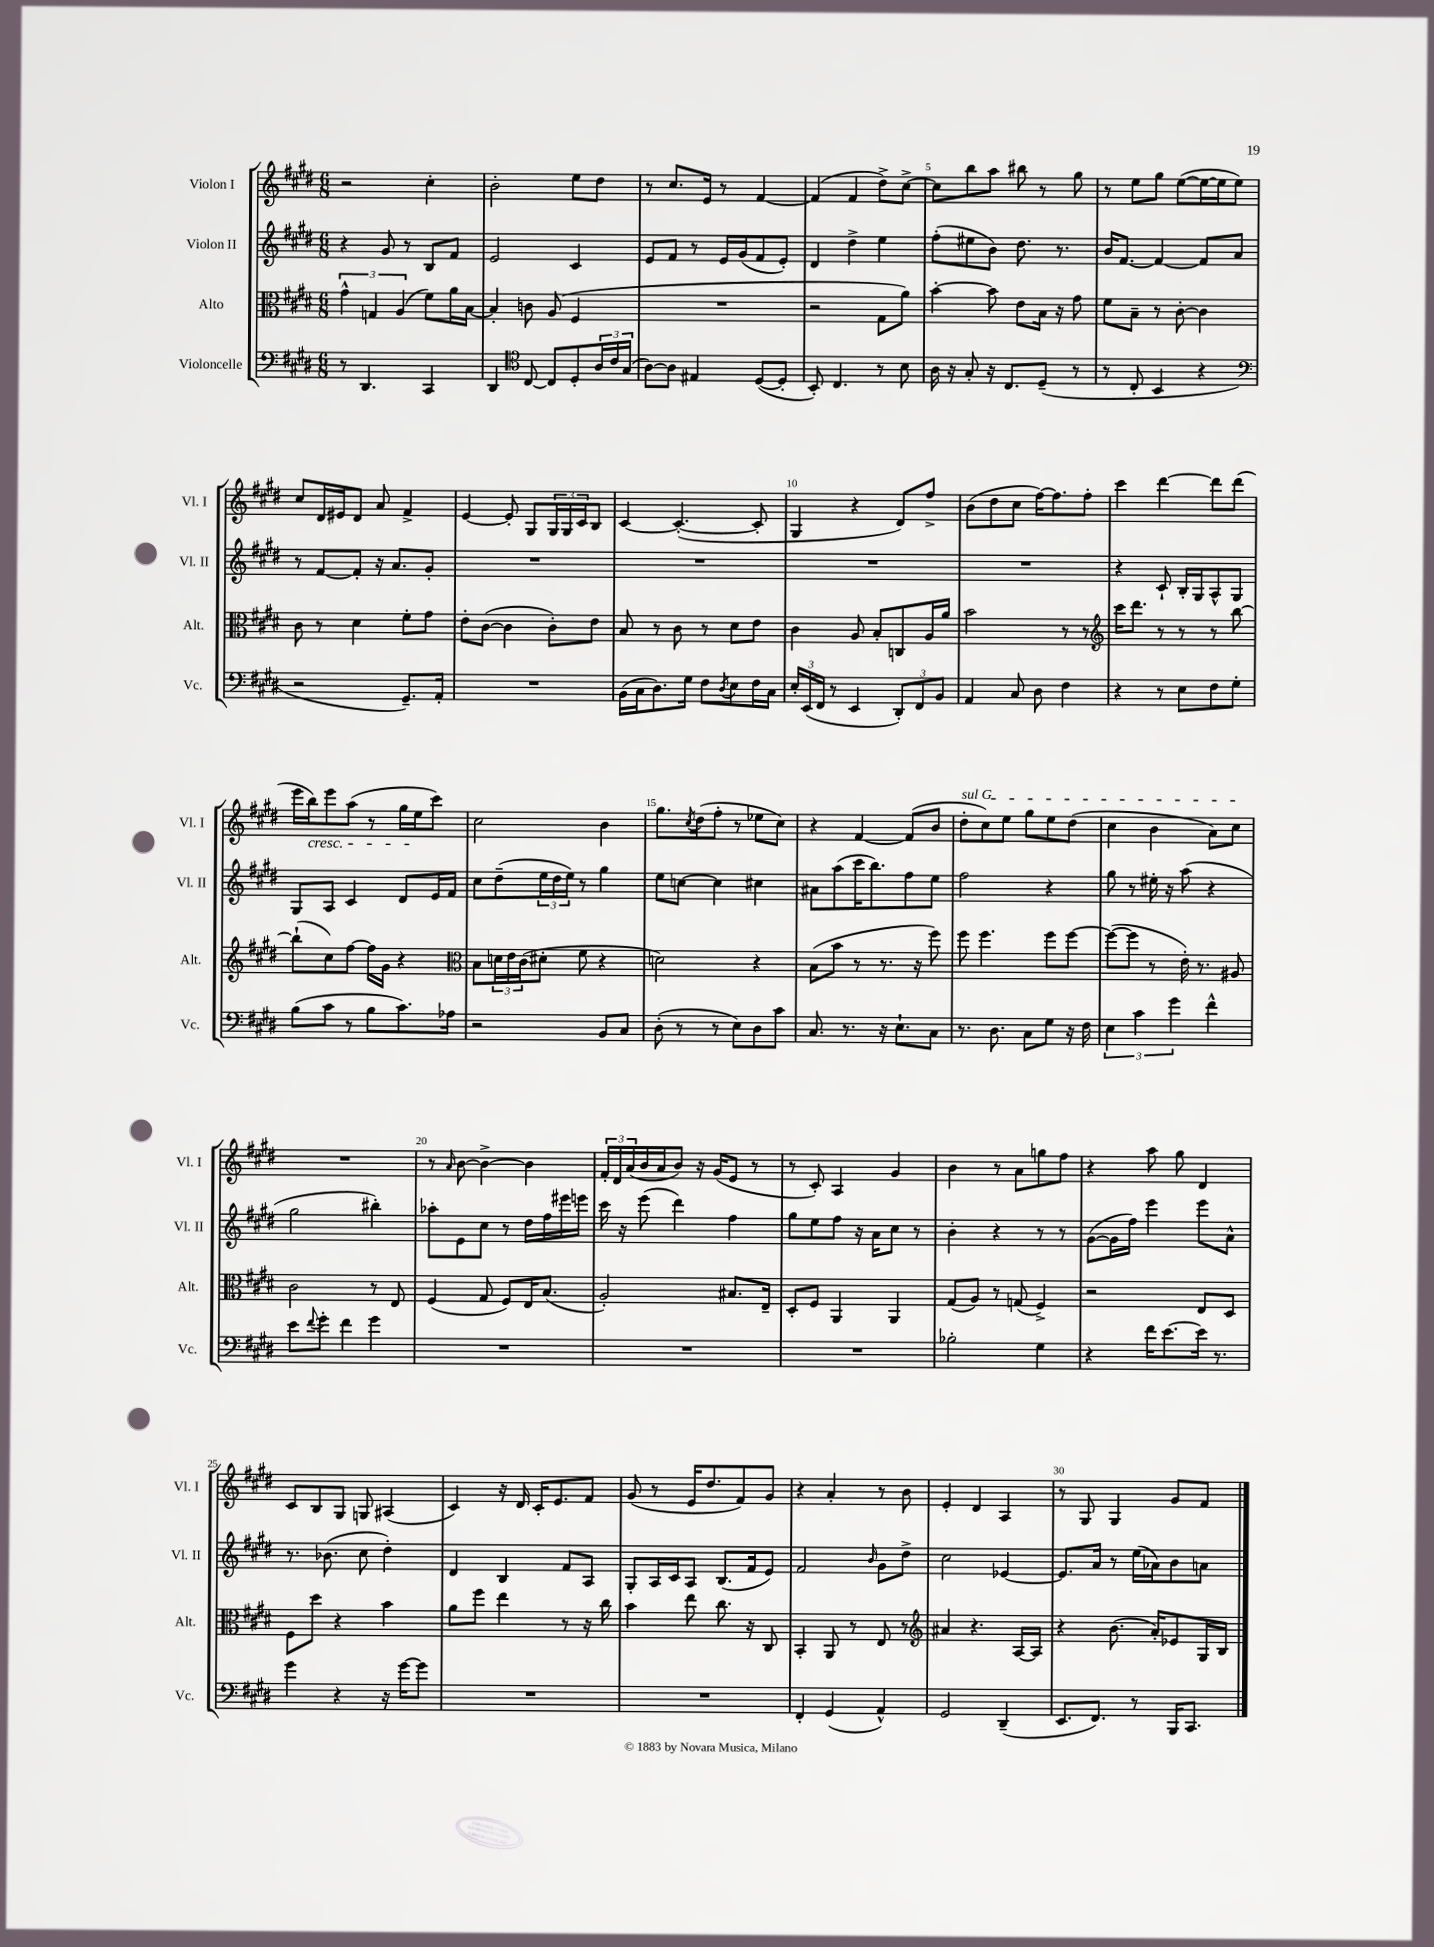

**kern	**kern	**kern	**kern
*staff4	*staff3	*staff2	*staff1
*clefF4	*clefC3	*clefG2	*clefG2
*k[f#c#g#d#]	*k[f#c#g#d#]	*k[f#c#g#d#]	*k[f#c#g#d#]
*M6/8	*M6/8	*M6/8	*M6/8
8r	6g#^^	4r	2r
4.DD#	.	.	.
.	6G	.	.
.	.	8g#	.
.	(6A	.	.
.	.	8r	.
4CC#	8f#)	8B	4cc#'
.	16a	8f#	.
.	[16B	.	.
=	=	=	=
4DD#	4B']	2e	2b'
*clefC4	*	*	*
[8C#	8c	.	.
8C#]	(8A	.	.
8D#'	4F#	4c#	8ee
24A	.	.	8dd#
24c#	.	.	.
(24G#	.	.	.
=	=	=	=
[8A)	2.r	8e	8r
8A]	.	8f#	8.cc#
4E#	.	8r	.
.	.	.	16e
.	.	16e	8r
.	.	(16g#	.
([8D#	.	8f#	[4f#
8D#']	.	8e')	.
=	=	=	=
8BB')	2r	4d#	(4f#]
4.C#	.	.	.
.	.	4dd#^	4f#
8r	8G#	4ee	8dd#^)
8B	8a)	.	[8cc#^
=	=	=	=
16A	[4b'	(8ff#'	8cc#]
16r	.	.	.
8G#'	.	8ee#	8bb
16r	8b]	8b)	8aa
8.C#	.	.	.
.	8e	8.dd#	8bb#
(8D#~	16B	.	8r
.	16r	8.r	.
8r	8g#	.	8gg#
=	=	=	=
8r	8f#	16b	8r
.	.	[8.f#	.
8C#'	8B~	.	8ee
4BB	8r	4f#_	8gg#
.	[8c#'	.	([8ee
4r	4c#]	8f#]	16ee_
.	.	.	16ee]
.	.	8a	8ee)
=	=	=	=
*clefF4	*	*	*
2r	8c#	8r	8cc#
.	8r	[8f#	16d#
.	.	.	16e#
.	4d#	8f#']	8d#
.	.	16r	8a
.	.	8.a	.
8.GG#~)	8f#'	.	4f#^
.	8g#	8g#'	.
16AA'	.	.	.
=	=	=	=
2.r	8e'	2.r	[4e
.	([8c#	.	.
.	4c#]	.	8e']
.	.	.	8G#
.	8c#')	.	24G#
.	.	.	24G#
.	.	.	24c#
.	8e	.	8B
=	=	=	=
(16BB	8B	2.r	[4c#
16C#	.	.	.
8.D#)	8r	.	.
.	8c#	.	(4.c#'_
16G#	.	.	.
8F#	8r	.	.
8qD#	.	.	.
8E	8d#	.	.
16F#	8e	.	8c#']
16C#	.	.	.
=	=	=	=
24E'	4c#	2.r	4G#
(24EE	.	.	.
24FF#	.	.	.
8r	.	.	.
4EE	8A	.	4r
.	8B'	.	.
12DD#')	8C	.	8d#)
12FF#	.	.	.
.	16A	.	8ff#^
12BB	.	.	.
.	16a	.	.
=	=	=	=
4AA	2b	2.r	(8b
.	.	.	8dd#
8C#	.	.	8cc#
8D#	.	.	[16ff#)
.	.	.	8.ff#]
4F#	8r	.	.
.	8r	.	8ff#'
=	=	=	=
*	*clefG2	*	*
4r	16ccc#	4r	4ccc#
.	8.ddd#	.	.
8r	8r	8c#`	[4ddd#
8E	8r	16B'	.
.	.	16G#	.
8F#	8r	8A^^	8ddd#]
8G#'	[8bb	8G#	(8ddd#
=	=	=	=
(8B	(8bb`]	8G#	16eee
.	.	.	16bb)
8c#	8cc#)	8A	8eee
8r	[8ff#	4c#	(8aa
8B	16ff#]	.	8r
.	16g#	.	.
8.c#)	4r	8d#	16gg#
.	.	.	16ee
.	.	16e	8ccc#)
16A-	.	16f#	.
=	=	=	=
*	*clefC3	*	*
2r	8B	8cc#	2cc#
.	24d	(8dd#~	.
.	24e	.	.
.	(24c#	.	.
.	8d#'	24ee	.
.	.	24dd#	.
.	.	24ee)	.
.	8f#	8r	.
8BB	4r	4gg#	4b
8C#	.	.	.
=	=	=	=
(8D#'	2d)	8ee	8.gg#
8r	.	[8cc	.
.	.	.	8qcc#
.	.	.	(16dd#
8r	.	4cc]	8ff#'
8E)	.	.	8r
8D#	4r	4cc#	8ee-
8c#	.	.	8cc#)
=	=	=	=
8.C#	(8B	8a#	4r
.	8b	(8aa	.
8.r	.	.	.
.	8r	16ccc#	[4f#
.	.	8.bb)	.
16r	8.r	.	.
8.E`	.	.	.
.	.	8ff#	(8f#]
.	16r	.	.
8C#	8ff#)	8ee	8b
=	=	=	=
8.r	8ff#	2ff#	8dd#'
.	4.ff#	.	8cc#)
8.D#	.	.	.
.	.	.	8ee
8C#	.	.	8gg#
8G#	8ff#	4r	8ee
16r	[8ff#	.	(8dd#
16F#	.	.	.
=	=	=	=
6E	(8ff#_	8gg#	4cc#
.	8ff#]	8r	.
6c#	.	.	.
.	8r	16ee#'	4b
.	.	16r	.
6g#	.	.	.
.	16e')	(8aa	.
.	8.r	.	.
4f#^^	.	4r	8a)
.	8A#	.	8cc#
=	=	=	=
8e	2c#	2gg#	2.r
8qqf#	.	.	.
8g#'	.	.	.
4f#	.	.	.
4g#	8r	4bb#')	.
.	8E	.	.
=	=	=	=
2.r	(4F#	8aa-'	8r
.	.	.	16qqa
.	.	8e	[8b
.	8G#	8cc#	4b^_
.	8F#)	8r	.
.	16E	16dd#	4b]
.	(8.B	16ff#	.
.	.	16eee#	.
.	.	16eee	.
=	=	=	=
2.r	2A')	16ccc#	24f#'
.	.	.	24d#
.	.	16r	.
.	.	.	(24a
.	.	(8eee	16b
.	.	.	16a
.	.	4ddd#)	8b)
.	.	.	16r
.	.	.	(16g#
.	8.B#	4ff#	8e
.	.	.	8r
.	16E~	.	.
=	=	=	=
2.r	8D#'	8gg#	8r
.	8F#	8ee	8c#')
.	4AA	8ff#	4A
.	.	16r	.
.	.	16a	.
.	4AA	8cc#	4g#
.	.	8r	.
=	=	=	=
2B-'	(8G#	4b'	4b
.	8A)	.	.
.	8r	4r	8r
.	(8G	.	8a
4G#	4F#^)	8r	8gg
.	.	8r	8ff#
=	=	=	=
4r	2r	([8g#	4r
.	.	16g#]	.
.	.	16ff#)	.
16f#	.	4eee	8aa
[8.e	.	.	.
.	.	.	8gg#
16e]	8E	8eee	4d#
8.r	.	.	.
.	8D#	8a^^	.
=	=	=	=
4g#	8F#	8.r	8c#
.	8dd#	.	8B
.	.	(8.b-	.
4r	4r	.	8G#
.	.	8cc#	8G
16r	4b	4dd#')	(4A#
[16g#	.	.	.
8g#]	.	.	.
=	=	=	=
2.r	8a	4d#	4c#)
.	8ff#	.	.
.	4ee	4B	16r
.	.	.	16d#
.	.	.	16c#'
.	.	.	8.e
.	8r	8f#	.
.	16r	8A	8f#
.	16cc#	.	.
=	=	=	=
2.r	4b	8G#'	(8g#
.	.	16A	8r
.	.	16c#	.
.	8ee	8A	16e
.	.	.	8.dd#
.	8.cc#	(8.B	.
.	.	.	8f#)
.	16r	16f#	.
.	8C#	8e)	8g#
=	=	=	=
4FF#'	4BB'	2f#	4r
(4GG#	8AA	.	4a'
.	8r	.	.
.	.	16qqb	.
4AA^^)	8E	8g#	8r
.	8r	8dd#^	8b
=	=	=	=
*	*clefG2	*	*
2GG#	4a#	2cc#	4e'
.	4.r	.	4d#
(4DD#~	.	[4e-	4A
.	[16A	.	.
.	16A]	.	.
=	=	=	=
8.EE	4r	8.e-]	8r
.	.	.	8G#
8.FF#)	.	16a	.
.	(8.b	8r	4G#
8r	.	(16ee	.
.	16a')	16a-)	.
16BBB	8e-	8b	8g#
8.CC#	.	.	.
.	16G#	8a	8f#
.	16B	.	.
==	==	==	==
*-	*-	*-	*-
